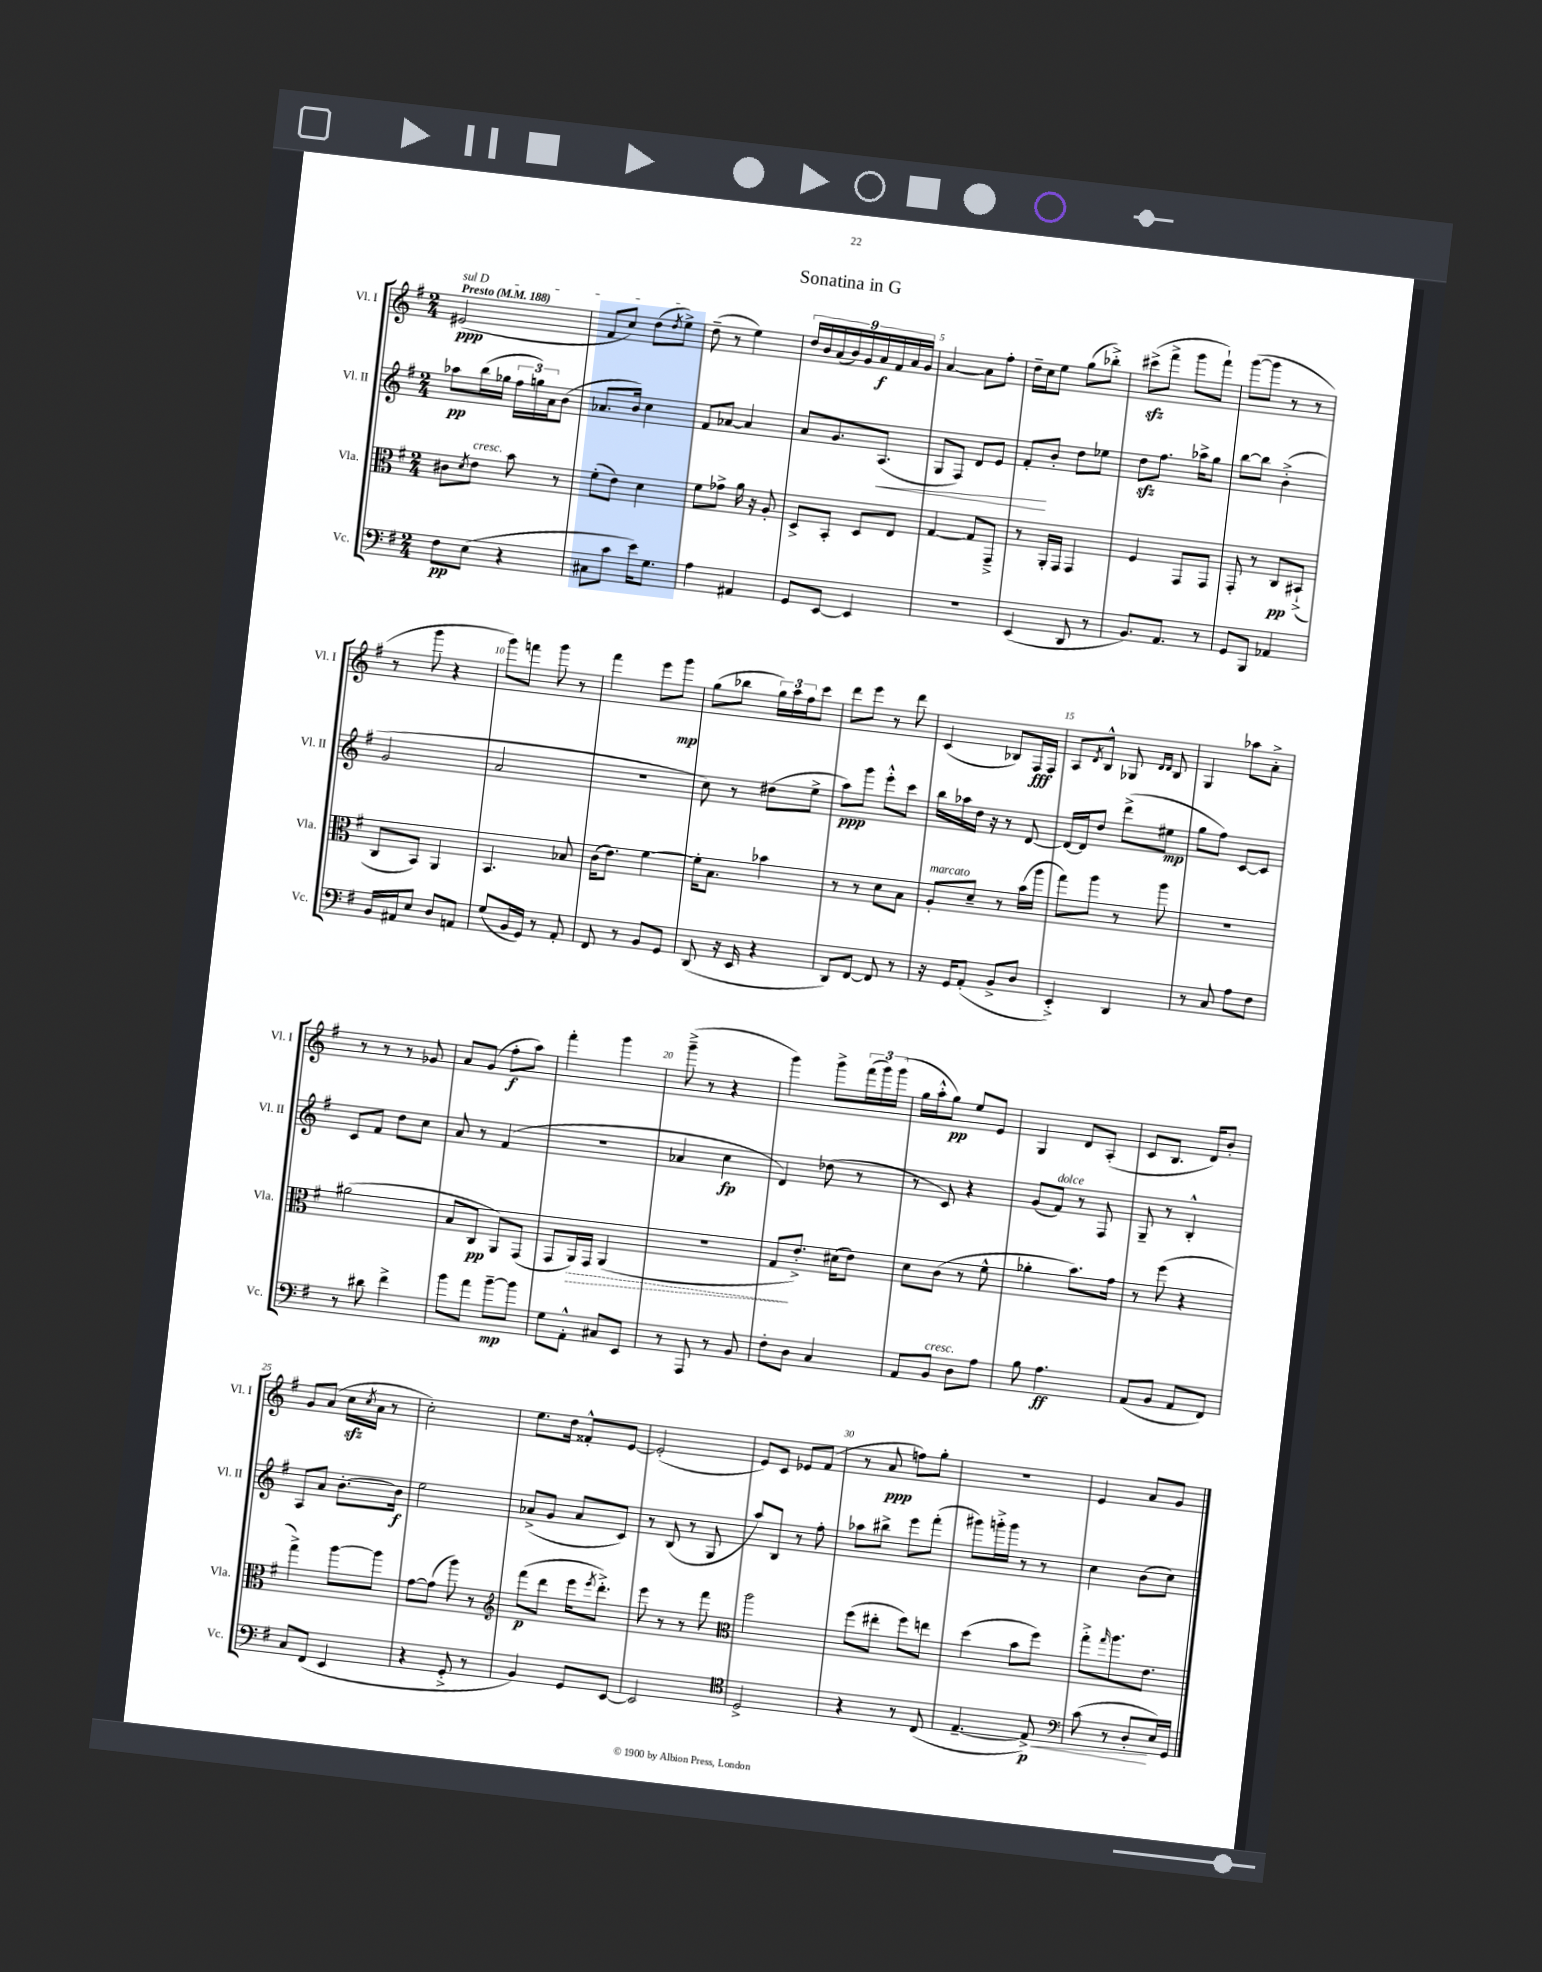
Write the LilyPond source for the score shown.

\header { title = "Sonatina in G" }
<<
\new StaffGroup <<
\new Staff = "s0" \with { instrumentName = "Vl. I" shortInstrumentName = "Vl. I" } {
    \clef treble \key g \major \numericTimeSignature \time 2/4 \tempo "Presto" 4 = 188
    \once \override TextSpanner.bound-details.left.text = \markup { \italic "sul D" } eis'2\ppp\startTextSpan( |
    fis'8 c''8) d''8( \acciaccatura { d''8 } e''8->\stopTextSpan) |
    d''8--( r8 e''4) |
    \tuplet 9/8 { d''16 b'16 a'16( b'16) g'16 a'16\f fis'16 a'16 g'16 } |
    a'4~ a'8 fis''8-. |
    d''16-- c''16 e''8 g''8( bes''8-.->) |
    cis'''8->\sfz( fis'''8-> g'''8 fis'''8-!) |
    g'''8~( g'''8 r8 r8 |
    r8 g'''8 r4 |
    g'''8) f'''8 g'''8 r8 |
    fis'''4 e'''8 g'''8\mp |
    g''8( bes''8 \tuplet 3/2 { g''16) a''16 fis''16 } c'''8 |
    d'''8 e'''8 r8 d'''8 |
    c'4( bes8) fis16\fff fis16 |
    a8 \acciaccatura { d'8 } b8-^ ges8 \grace { d'16 d'16 } b8 |
    g4 aes''8 a'8-.-> |
    r8 r8 r8 ges'8 |
    a'8 g'8( fis''8-.\f a''8) |
    fis'''4-. g'''4 |
    g'''8--->( r8 r4 |
    g'''4) g'''8-> \tuplet 3/2 { fis'''16( g'''16) g'''16( } |
    g''16 a''16-.-^ g''8\pp) e''8 e'8 |
    g4 d'8 a8-.( |
    c'8 b8. d'16) b'8-. |
    g'8 a'8( c''16\sfz \acciaccatura { c''8 } a'16 r8 |
    c''2-.) |
    e''8. d''16 fisis'8-.-^ e'8~ |
    e'2-.( |
    e'8) c'8 ees'8 fis'8( |
    r8 a'8\ppp f''8) g''8-. |
    R2 |
    e'4 a'8 g'8 \bar "|." |
}
\new Staff = "s1" \with { instrumentName = "Vl. II" shortInstrumentName = "Vl. II" } {
    \clef treble \key g \major \numericTimeSignature \time 2/4
    aes''8\pp b''16( ges''16 \tuplet 3/2 { fis''16 g''16) a'16 } b'8( |
    aes'8. b'16) c''4 |
    fis'8 aes'8~ aes'4 |
    a'8 g'8. a8.\<( |
    g8 fis8) d'8 e'8 |
    fis'8-.\! b'8-. d''8 ees''8 |
    d''8\sfz fis''8. aes''16-> g''8 |
    b''8~ b''8 b'4-.->( |
    g'2 |
    a'2 |
    R2 |
    c''8) r8 dis''8( e''8-> |
    a''8\ppp) g'''8 e'''8-.-^ c'''8 |
    b''16 aes''16 d''16 r16 r8 d'8~ |
    d'16~ d'16 d''8 d'''8->( eis''8\mp |
    g''8 fis''8) c'8~ c'8 |
    c'8 fis'8 d''8 c''8 |
    a'8 r8 fis'4( |
    R2 |
    aes'4 c''4\fp |
    d'4) des''8( r8 |
    r8 c'8) r4 |
    g'8( fis'8^\markup { \italic "dolce" }) r8 fis8 |
    g8-- r8 b4-.-^ |
    a8 a'8 b'8.~-. b'16\f |
    e''2 |
    aes'8->( g'8 aes'8 c'8) |
    r8 b8( r8 g8 |
    a''8) b8 r8 fis''8-. |
    aes''8 bis''8-> e'''8 fis'''8-.( |
    gis'''8) g'''16-.-> g'''16 r8 r8 |
    c''4 b'8( c''8) \bar "|." |
}
\new Staff = "s2" \with { instrumentName = "Vla." shortInstrumentName = "Vla." } {
    \clef alto \key g \major \numericTimeSignature \time 2/4
    cis'8 \acciaccatura { d'8 } e'8^\markup { \italic "cresc." } b'8 r8 |
    fis'8-.( e'8) d'4 |
    fis'8 ges'8-> a'16 r16 a8-. |
    d8-> b,8-. d8 e8 |
    g4~ g8 g,8---> |
    r8 a,16-. g,16 g,4 |
    fis4 g,8 g,8 |
    g,8-. r8 c8\pp bis,8-!->( |
    c8 b,8) a,4 |
    b,4. bes8 |
    c'16( e'8.) fis'4~ |
    fis'16-. b8. bes'4 |
    r8 r8 d'8 b8 |
    a8-.^\markup { \italic "marcato" } d'8-- r8 b'16( a''16 |
    g''8) a''8 r8 a''8 |
    r2 |
    ais'2( |
    b8 c8\pp a,8) g,8( |
    g,8 \once \override Hairpin.style = #'dashed-line a,16\>) g,16 a,4( |
    r2 |
    g8\! e'8.-.->) dis'16( e'8) |
    d'8 c'8( r8 fis'8-^ |
    aes'4-. b'8.) g'16 |
    r8 fis''8( r4 |
    g''4->) a''8~ a''8 |
    g'8~ g'8( a''8) r8 |
    \clef treble fis'''8\p( d'''8 e'''16 \acciaccatura { e'''8 } d'''8.-.->) |
    e'''8 r8 r8 fis'''8 |
    \clef alto a''2 |
    fis''8( eis''8-. fis''8) e''8 |
    d''4( b'8 fis''8) |
    g''8-.-> \grace { g''16 } a''8. e'8. \bar "|." |
}
\new Staff = "s3" \with { instrumentName = "Vc." shortInstrumentName = "Vc." } {
    \clef bass \key g \major \numericTimeSignature \time 2/4
    fis8\pp e8( r4 |
    cis8 c'8 e'16) g8. |
    a4 ais,4 |
    g,8 e,8~ e,4 |
    R2 |
    e,4( d,8 r8 |
    b,8.) a,8. r8 |
    g,8 b,,8 aes,4 |
    b,16 ais,16 e8 d8 a,8 |
    g8( b,16 g,16) r8 a,8-. |
    fis,8 r8 b,8 g,8 |
    d,8( r16 e,16 r4 |
    d,8) fis,8~ fis,8 r8 |
    r16 g,16 a,8-.( b,8-> d8 |
    e,4-.->) d,4 |
    r8 c8 a8 fis8 |
    r8 dis'8 fis'4-> |
    b'8 a'8 b'8~--\mp b'8 |
    g8 a,8-.-^ cis8 e,8 |
    r8 a,,8 r8 b,8 |
    fis8-. d8 c4 |
    a,8 b,8^\markup { \italic "cresc." } d8 a8 |
    b8 a4.\ff |
    a,8( b,8 a,8 fis,8) |
    c8 fis,8( e,4 |
    r4 g,8-.-> r8 |
    b,4) g,8 e,8~ |
    e,2 |
    \clef tenor d2-> |
    r4 r8 c8( |
    e4.~-- e8->\p\<) |
    \clef bass c'8( r8 d8-.\! e16) g,16 \bar "|." |
}
>>
>>
\layout { \context { \Score \override BarNumber.break-visibility = ##(#f #t #t) barNumberVisibility = #(every-nth-bar-number-visible 5) } }
